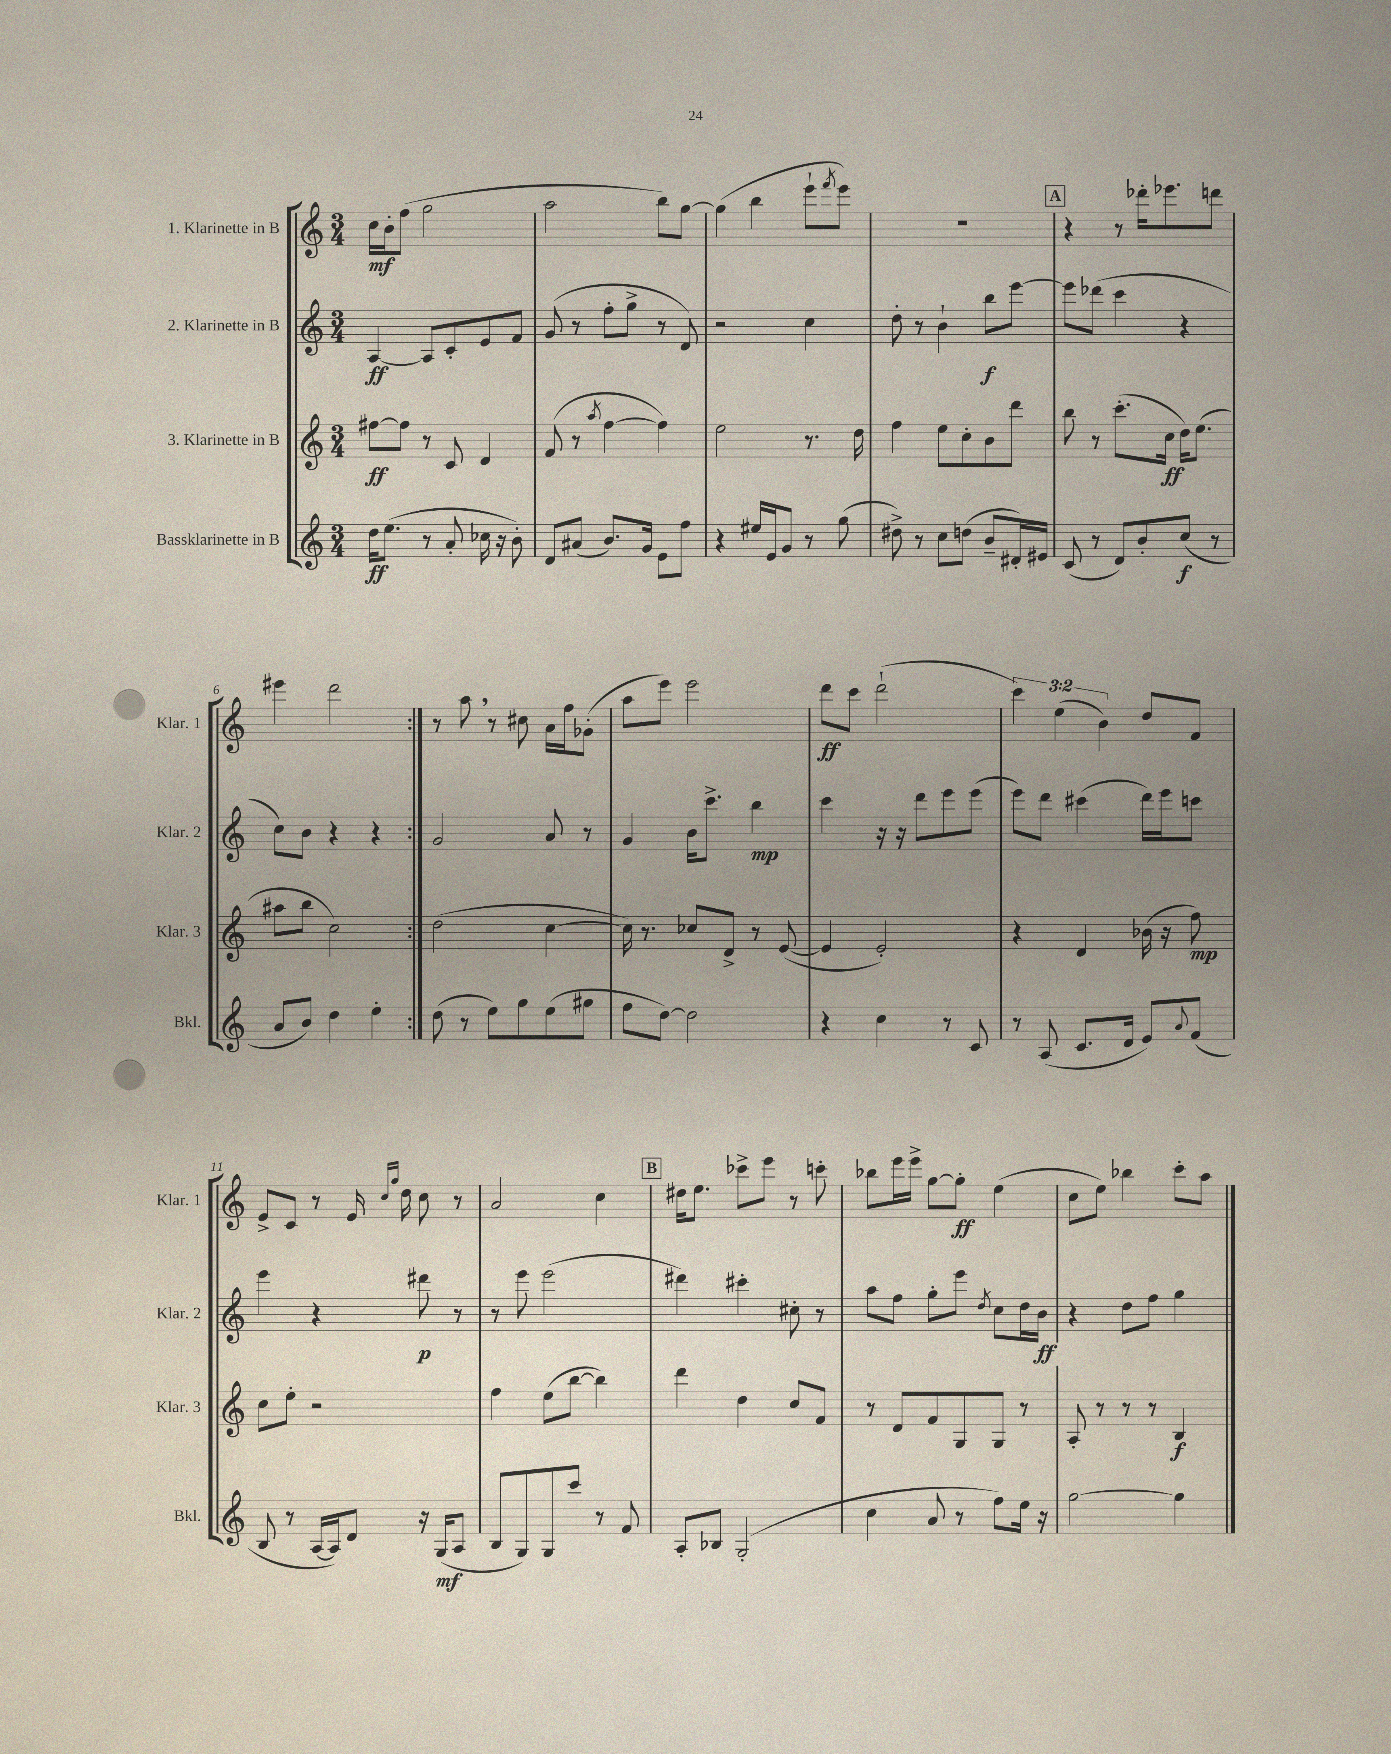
<<
\new StaffGroup <<
\new Staff = "s0" \with { instrumentName = "1. Klarinette in B" shortInstrumentName = "Klar. 1" } {
    \clef treble \key c \major \numericTimeSignature \time 3/4 \override Staff.TupletNumber.text = #tuplet-number::calc-fraction-text
    \repeat volta 2 { c''16\mf b'16-. f''8( g''2 |
    a''2 b''8) g''8~ |
    g''4( b''4 e'''8-! \acciaccatura { f'''8 } e'''8) |
    R2. |
    \mark \markup { \box "A" } r4 r8 des'''16-. ees'''8. d'''8 |
    eis'''4 d'''2 | }
    r8 a''8 \breathe r8 cis''8 a'16 f''16 ges'8-.( |
    a''8 e'''8) e'''2 |
    d'''8\ff c'''8 d'''2-!( |
    \tuplet 3/2 { c'''4) e''4( b'4) } d''8 f'8 |
    e'8-> c'8 r8 e'16 \grace { c''16 g''16 } d''16 c''8 r8 |
    a'2 c''4 |
    \mark \markup { \box "B" } dis''16 e''8. ces'''8-> e'''8 r8 c'''8-. |
    bes''8 e'''16 e'''16-> g''8~ g''8-.\ff e''4( |
    c''8 e''8) bes''4 c'''8-. a''8 \bar "|." |
}
\new Staff = "s1" \with { instrumentName = "2. Klarinette in B" shortInstrumentName = "Klar. 2" } {
    \clef treble \key c \major \numericTimeSignature \time 3/4
    \repeat volta 2 { a4~\ff a8 c'8-. e'8 f'8 |
    g'8( r8 f''8-. g''8-> r8 d'8) |
    r2 c''4 |
    d''8-. r8 b'4-! b''8\f e'''8~ |
    \mark \markup { \box "A" } e'''8 des'''8( c'''4 r4 |
    c''8) b'8 r4 r4 | }
    g'2 a'8 r8 |
    g'4 b'16 c'''8.-> b''4\mp |
    c'''4 r16 r16 d'''8 e'''8 e'''8( |
    e'''8) d'''8 cis'''4( d'''16) e'''16 c'''8 |
    e'''4 r4 dis'''8\p r8 |
    r8 e'''8 e'''2( |
    \mark \markup { \box "B" } dis'''4) cis'''4-. cis''8-. r8 |
    a''8 f''8 g''8-. e'''8 \acciaccatura { d''8 } c''8 d''16 b'16\ff |
    r4 d''8 f''8 g''4 \bar "|." |
}
\new Staff = "s2" \with { instrumentName = "3. Klarinette in B" shortInstrumentName = "Klar. 3" } {
    \clef treble \key c \major \numericTimeSignature \time 3/4
    \repeat volta 2 { fis''8~\ff fis''8 r8 c'8 d'4 |
    f'8( r8 \acciaccatura { a''8 } f''4~ f''4) |
    e''2 r8. d''16 |
    f''4 e''8 c''8-. b'8 d'''8 |
    \mark \markup { \box "A" } b''8 r8 c'''8.-.( c''16\ff d''16) e''8.( |
    ais''8 b''8 c''2) | }
    d''2( c''4~ |
    c''16) r8. ces''8 d'8-> r8 e'8~( |
    e'4 e'2-.) |
    r4 d'4 bes'16( r16 f''8\mp) |
    c''8 e''8-. r2 |
    f''4 e''8( b''8~ b''4) |
    \mark \markup { \box "B" } d'''4 d''4 c''8 f'8 |
    r8 d'8 f'8 g8 g8 r8 |
    a8-. r8 r8 r8 b4\f \bar "|." |
}
\new Staff = "s3" \with { instrumentName = "Bassklarinette in B" shortInstrumentName = "Bkl." } {
    \clef treble \key c \major \numericTimeSignature \time 3/4
    \repeat volta 2 { d''16\ff e''8.( r8 a'8-. ces''16 r16 b'8-.) |
    d'8 ais'8( b'8.) g'16 e'8 f''8 |
    r4 eis''16 e'16 g'8 r8 g''8( |
    dis''8->) r8 c''8 d''8( b'8-- dis'16-.) eis'16 |
    \mark \markup { \box "A" } c'8( r8 d'8) b'8-. c''8\f( r8 |
    a'8 b'8) d''4 e''4-. | }
    d''8( r8 e''8) g''8 e''8( gis''8 |
    f''8 d''8~) d''2 |
    r4 c''4 r8 c'8 |
    r8 a8( c'8. d'16 e'8) \appoggiatura { a'8 } f'8( |
    b8 r8 a16~ a16) d'8 r16 g16\mf( a8 |
    b8 g8) g8 c'''8 r8 f'8 |
    \mark \markup { \box "B" } a8-. bes8 g2-.( |
    c''4 a'8 r8 f''8) e''16 r16 |
    g''2~ g''4 \bar "|." |
}
>>
>>
